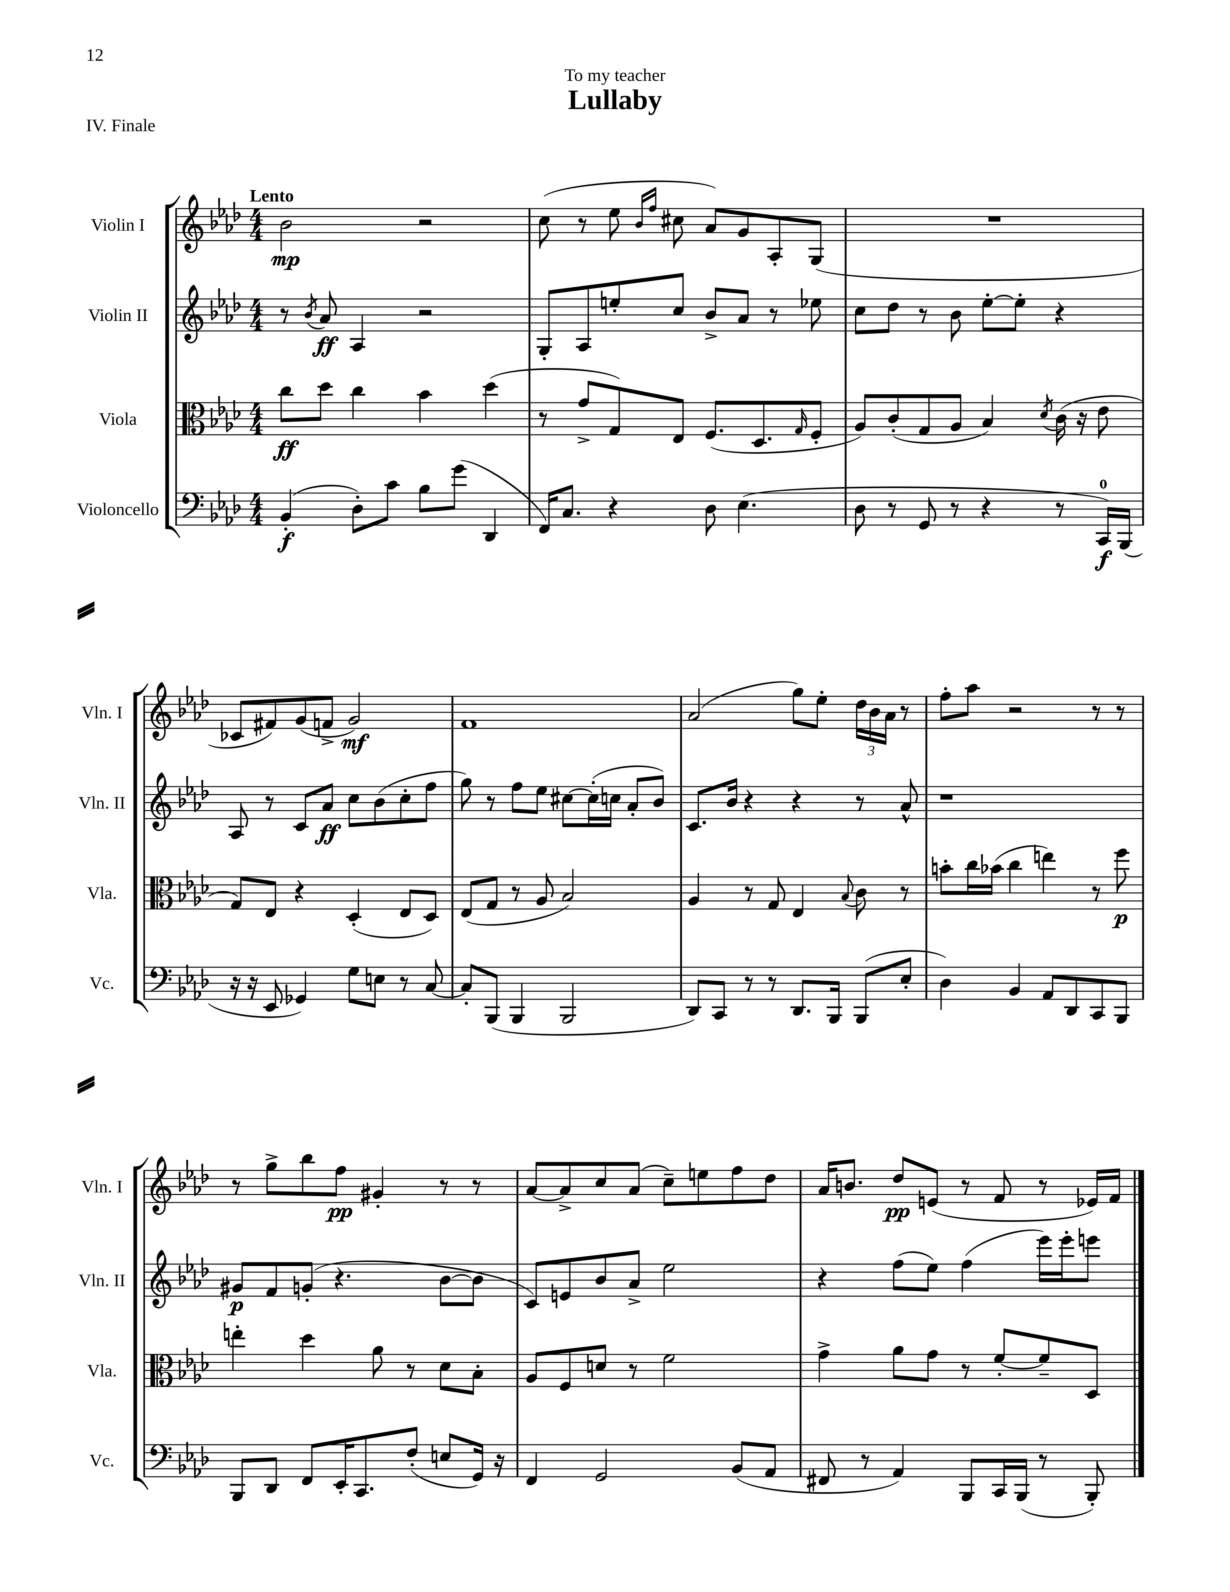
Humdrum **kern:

**kern	**kern	**kern	**kern
*staff4	*staff3	*staff2	*staff1
*clefF4	*clefC3	*clefG2	*clefG2
*k[b-e-a-d-]	*k[b-e-a-d-]	*k[b-e-a-d-]	*k[b-e-a-d-]
*M4/4	*M4/4	*M4/4	*M4/4
(4BB-'	8cc	8r	2b-
.	.	8qb-	.
.	8dd-	8a-	.
8D-')	4cc	4A-	.
8c	.	.	.
8B-	4b-	2r	2r
(8g	.	.	.
4DD-	(4dd-	.	.
=	=	=	=
16FF)	8r	8G'	(8cc
8.C	.	.	.
.	8g^	8A-	8r
4r	8G)	8ee'	8ee-
.	.	.	16qqb-
.	.	.	16qqff
.	8E-	8cc	8cc#
8D-	(8.F	8b-^	8a-)
(4.E-	.	8a-	8g
.	8.D-	.	.
.	.	8r	8A-'
.	16qqG	.	.
.	8F'	8ee-	(8G
=	=	=	=
8D-	8A-)	8cc	1r
8r	(8c'	8dd-	.
8GG	8G	8r	.
8r	8A-	8b-	.
4r	4B-)	[8ee-'	.
.	.	8ee-']	.
.	8qd-	.	.
8r	(16c	4r	.
.	16r	.	.
16CC)	8e-	.	.
(16BBB-	.	.	.
=	=	=	=
16r	8G)	8A-	8c-
16r	.	.	.
8EE-	8E-	8r	8f#)
4GG-)	4r	8c	(8g
.	.	8a-	8f^
8G	(4D-'	8cc	2g)
8E	.	(8b-	.
8r	8E-	8cc'	.
[8C	8D-)	8ff	.
=	=	=	=
8C']	(8E-	8gg)	1f
(8BBB-	8G	8r	.
4BBB-	8r	8ff	.
.	8A-	8ee-	.
2BBB-	2B-)	[8cc#	.
.	.	(16cc#']	.
.	.	16cc	.
.	.	8a-'	.
.	.	8b-)	.
=	=	=	=
8DD-)	4A-	8.c	(2a-
8CC	.	.	.
.	.	16b-	.
8r	8r	4r	.
8r	8G	.	.
8.DD-	4E-	4r	8gg)
.	.	.	8ee-'
16BBB-	.	.	.
.	8qqB-	.	.
(8BBB-	8c	8r	24dd-
.	.	.	24b-
.	.	.	24a-
8E-'	8r	8a-^^	8r
=	=	=	=
4D-)	8b'	1r	8ff'
.	16cc	.	8aa-
.	(16b-	.	.
4BB-	4cc	.	2r
8AA-	4ee)	.	.
8DD-	.	.	.
8CC	8r	.	8r
8BBB-	8ff	.	8r
=	=	=	=
8BBB-	4ee'	8g#	8r
8DD-	.	8f	8gg^
8FF	4dd-	(8g'	8bb-
16EE-'	.	4.r	8ff
8.CC	.	.	.
.	8a-	.	4g#'
(8F'	8r	.	.
8E	8d-	[8b-	8r
16GG)	8B-'	8b-]	8r
16r	.	.	.
=	=	=	=
4FF	8A-	8c)	[8a-
.	8F	8e	8a-^]
2GG	8d	8b-	8cc
.	8r	8a-^	(8a-
.	2f	2ee-	8cc~)
.	.	.	8ee
(8BB-	.	.	8ff
8AA-	.	.	8dd-
=	=	=	=
8FF#	4g^	4r	16a-
.	.	.	8.b
8r	.	.	.
4AA-)	8a-	(8ff	8dd-
.	8g	8ee-)	(8e
8BBB-	8r	(4ff	8r
16CC	[8f'	.	8f
(16BBB-	.	.	.
8r	8f~]	16eee-)	8r
.	.	16eee-'	.
8BBB-')	8D-	8eee	16e-)
.	.	.	16f
==	==	==	==
*-	*-	*-	*-
